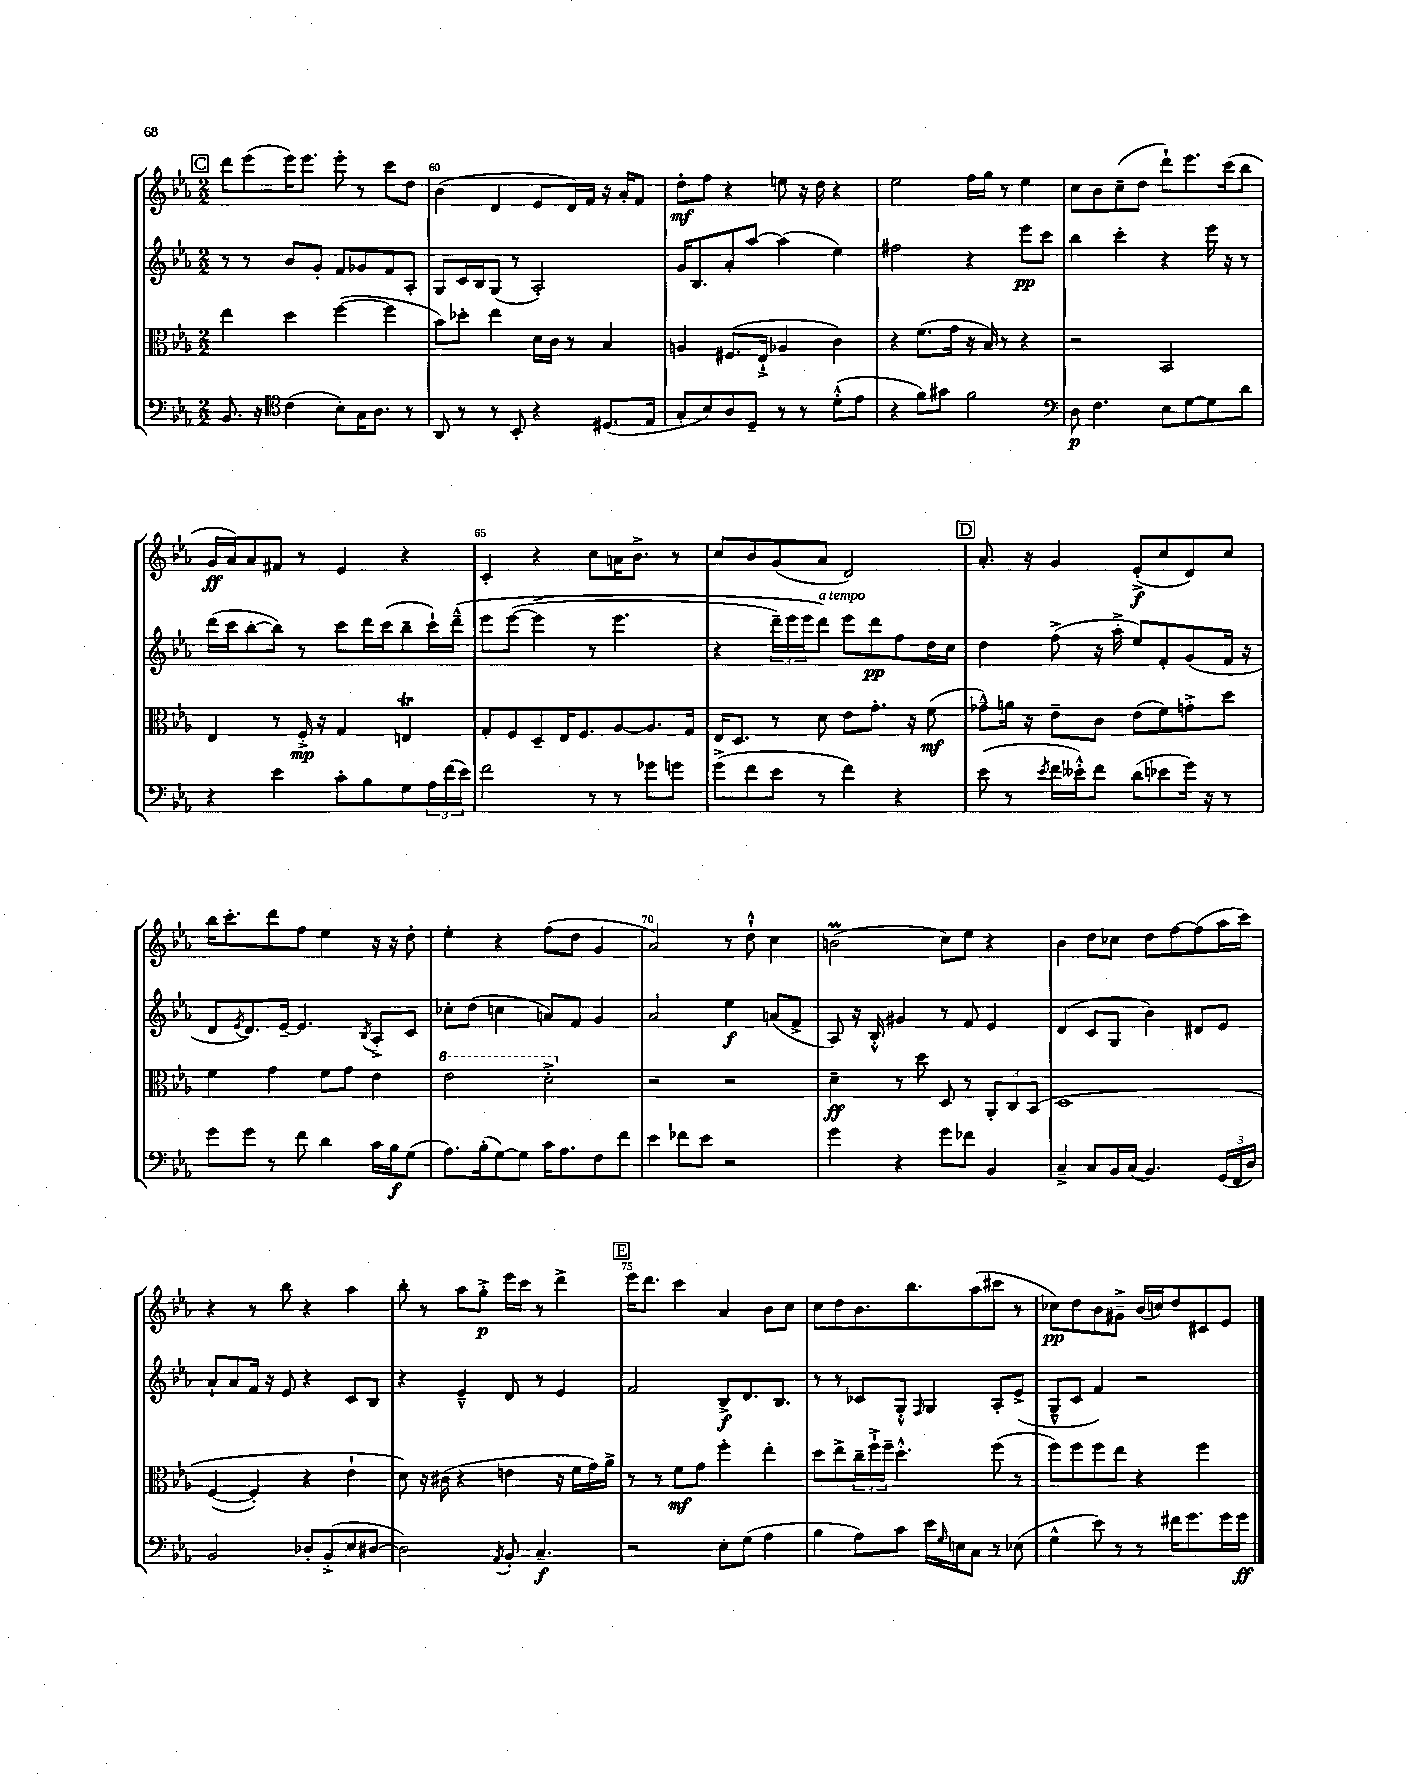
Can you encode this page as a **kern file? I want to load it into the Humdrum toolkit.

**kern	**kern	**kern	**kern
*staff4	*staff3	*staff2	*staff1
*clefF4	*clefC3	*clefG2	*clefG2
*k[b-e-a-]	*k[b-e-a-]	*k[b-e-a-]	*k[b-e-a-]
*M2/2	*M2/2	*M2/2	*M2/2
8.BB-	4ee-	8r	8ddd
.	.	8r	(8eee-
16r	.	.	.
*clefC4	*	*	*
(4c	4dd	8b-	16eee-)
.	.	.	8.eee-
.	.	8g'	.
8B-')	([4ff	8f	8eee-'
16G	.	8g-	8r
8.A-	.	.	.
.	4ff]	8f	8ccc
8r	.	8A-'	8dd
=	=	=	=
8AA-	8b-)	8G	(4b-
8r	8dd-'	16c	.
.	.	16B-	.
8r	4ee-	(8G	4d
8BB-'	.	8r	.
4r	16d	2A-')	8e-
.	16c	.	.
.	8r	.	16d)
.	.	.	16f
(8.D#	4B-	.	16r
.	.	.	16a-'
.	.	.	8f
16E-	.	.	.
=	=	=	=
8G'	4A	16g	8dd'
.	.	8.B-	.
8B-)	.	.	8ff
8A-	(8.F#	8a-'	4r
8D~	.	[8aa-	.
.	16E-`^	.	.
8r	4A-	(4aa-]	8ee
8r	.	.	16r
.	.	.	16dd
(8d'^^	4c)	4ee-)	4r
8e-	.	.	.
=	=	=	=
4r	4r	2ff#	2ee-
8f)	(8.f	.	.
8g#	.	.	.
.	16g	.	.
2f	16r	4r	16ff
.	16B-)	.	16gg
.	8r	.	8r
.	4r	8eee-	4ee-
.	.	8ccc	.
=	=	=	=
*clefF4	*	*	*
8D	2r	4bb-	8cc
4.F	.	.	8b-
.	.	4ccc'	(8cc~
.	.	.	8dd
8E-	2BB-	4r	8ddd`)
[8G	.	.	8.eee-
8G]	.	16eee-	.
.	.	16r	(16ccc
8d	.	8r	8bb-
=	=	=	=
4r	4E-	(16ddd	16g
.	.	16ccc	16a-)
.	.	[8bb-'	8a-
4e-	8r	8bb-])	8f#
.	16F'^	8r	8r
.	16r	.	.
8c'	4G	8ccc	4e-
8B-	.	16ddd	.
.	.	(16ccc	.
8G	4E	8bb-~	4r
24A-	.	16ccc`)	.
(24f	.	.	.
.	.	&(16ddd~^^	.
24e-)	.	.	.
=	=	=	=
2f	8G'	8eee-	4c'
.	8F	([8eee-	.
.	8D~	4eee-^]	4r
.	16E-	.	.
.	8.F	.	.
8r	.	8r	8cc
8r	[8A-	4.eee-	16a
.	.	.	8.b-^
8g-	8.A-]	.	.
8g	.	.	8r
.	16G	.	.
=	=	=	=
(8g^	16E-	4r	8cc
.	8.D	.	.
8f	.	.	8b-
8e-	8r	24ddd~)	(8g
.	.	24eee-	.
.	.	24eee-	.
8r	8d	8ddd&)	8a-
4f)	8e-	8eee-	2d)
.	8.g'	8ddd	.
4r	.	8ff	.
.	16r	.	.
.	(8f	16dd	.
.	.	16cc	.
=	=	=	=
(8e-	8g-~^^)	4dd	8.a-'
8r	16a	.	.
.	16r	.	16r
8qe-	.	.	.
16f	8e-~	(8ff^	4g
16e--'^^)	.	.	.
8f	8c	16r	.
.	.	16aa-'^	.
(8d	(8e-	8ee-)	(8e-'^
8e-	8f)	8f'	8cc
16g)	8g'^	(8g	8d)
16r	.	.	.
8r	8dd	16f	8cc
.	.	16r	.
=	=	=	=
8g	4f	8d	16bb-
.	.	.	8.ccc'
.	.	8qe-	.
8g	.	8.d)	.
8r	4g	.	8ddd
.	.	[16e-~	.
8f	.	4.e-]	8ff
4d	8f	.	4ee-
.	8g	.	.
.	.	8qB-	.
16c	4e-	8A-'^	16r
16B-	.	.	16r
(8G	.	8c	8dd'
=	=	=	=
8.A-)	2ee-	8cc-'	4ee-'
.	.	(8dd	.
(16B-'	.	.	.
[8G)	.	4cc	4r
8G]	.	.	.
16c	2dd'^	8a)	(8ff
8.A-	.	.	.
.	.	8f	8dd
8F	.	4g	4g
8f	.	.	.
=	=	=	=
4e-	2r	2a-	2a-)
8f-	.	.	.
8e-	.	.	.
2r	2r	4ee-	8r
.	.	.	8dd`^^
.	.	(8a	4cc
.	.	8f^	.
=	=	=	=
4g	4d~	8A-)	(2b
.	.	16r	.
.	.	16B-'^^	.
4r	8r	4g#	.
.	8dd	.	.
8g	8D	8r	8cc)
8f-	8r	8f	8ee-
4BB-	12AA-'	4e-	4r
.	12C	.	.
.	&(12BB-	.	.
=	=	=	=
4C~^	1D	(4d	4b-
8C	.	8c	8dd
16BB-	.	8G	8cc-
(16C	.	.	.
4.BB-)	.	4b-)	8dd
.	.	.	[8ff
.	.	8d#	(8ff]
(24GG	.	8e-	16aa-
24FF	.	.	.
.	.	.	16ccc)
24D)	.	.	.
=	=	=	=
2BB-	([4F	8a-`	4r
.	.	8a-	.
.	4F'])	16f	8r
.	.	16r	.
.	.	8e-	8bb-
8D-'	4r	4r	4r
(8BB-'^	.	.	.
8E-	4e-`	8c	4aa-
[8D#	.	8B-	.
=	=	=	=
2D#])	8d&)	4r	8bb-'
.	16r	.	8r
.	(16c#	.	.
.	4r	4e-~^^	8aa-
.	.	.	8gg'^
8qAA-	.	.	.
8BB-'	4e	8d	16eee-
.	.	.	16ccc
4.C~	.	8r	8r
.	16r	4e-	4ddd^
.	16f	.	.
.	16g)	.	.
.	16a-^	.	.
=	=	=	=
2r	8r	2f	16eee-
.	.	.	8.ddd
.	8r	.	.
.	8f	.	4ccc
.	8g	.	.
8E-'	4ff'	8B-^	4a-
(8G	.	8.d	.
4A-	4ee-'	.	8b-
.	.	8.B-	.
.	.	.	8cc
=	=	=	=
4B-	8dd	8r	8cc
.	8ee-^	8r	8dd
8A-)	24cc~	8c-	8.b-
.	24ff`^	.	.
.	24ff~	.	.
8c	4.dd'^^	8G'^^	.
.	.	.	8.bb-
.	.	16qqF	.
16e-	.	4G	.
16qqG	.	.	.
16E	.	.	.
8C	.	.	(8aa-
8r	(8ff	8A-'	8ccc#
(8E-	8r	(8e-^	8r
=	=	=	=
4G^^	8ff)	8G~^^	8cc-)
.	8ff	8c	8dd
8e-)	8ff	4f)	8b-
8r	8ee-	.	8g#~^
8r	4r	2r	(16b-
.	.	.	16cc)
16f#	.	.	8dd
8.g	.	.	.
.	4ff	.	8c#
16g	.	.	8e-
16g	.	.	.
==	==	==	==
*-	*-	*-	*-
